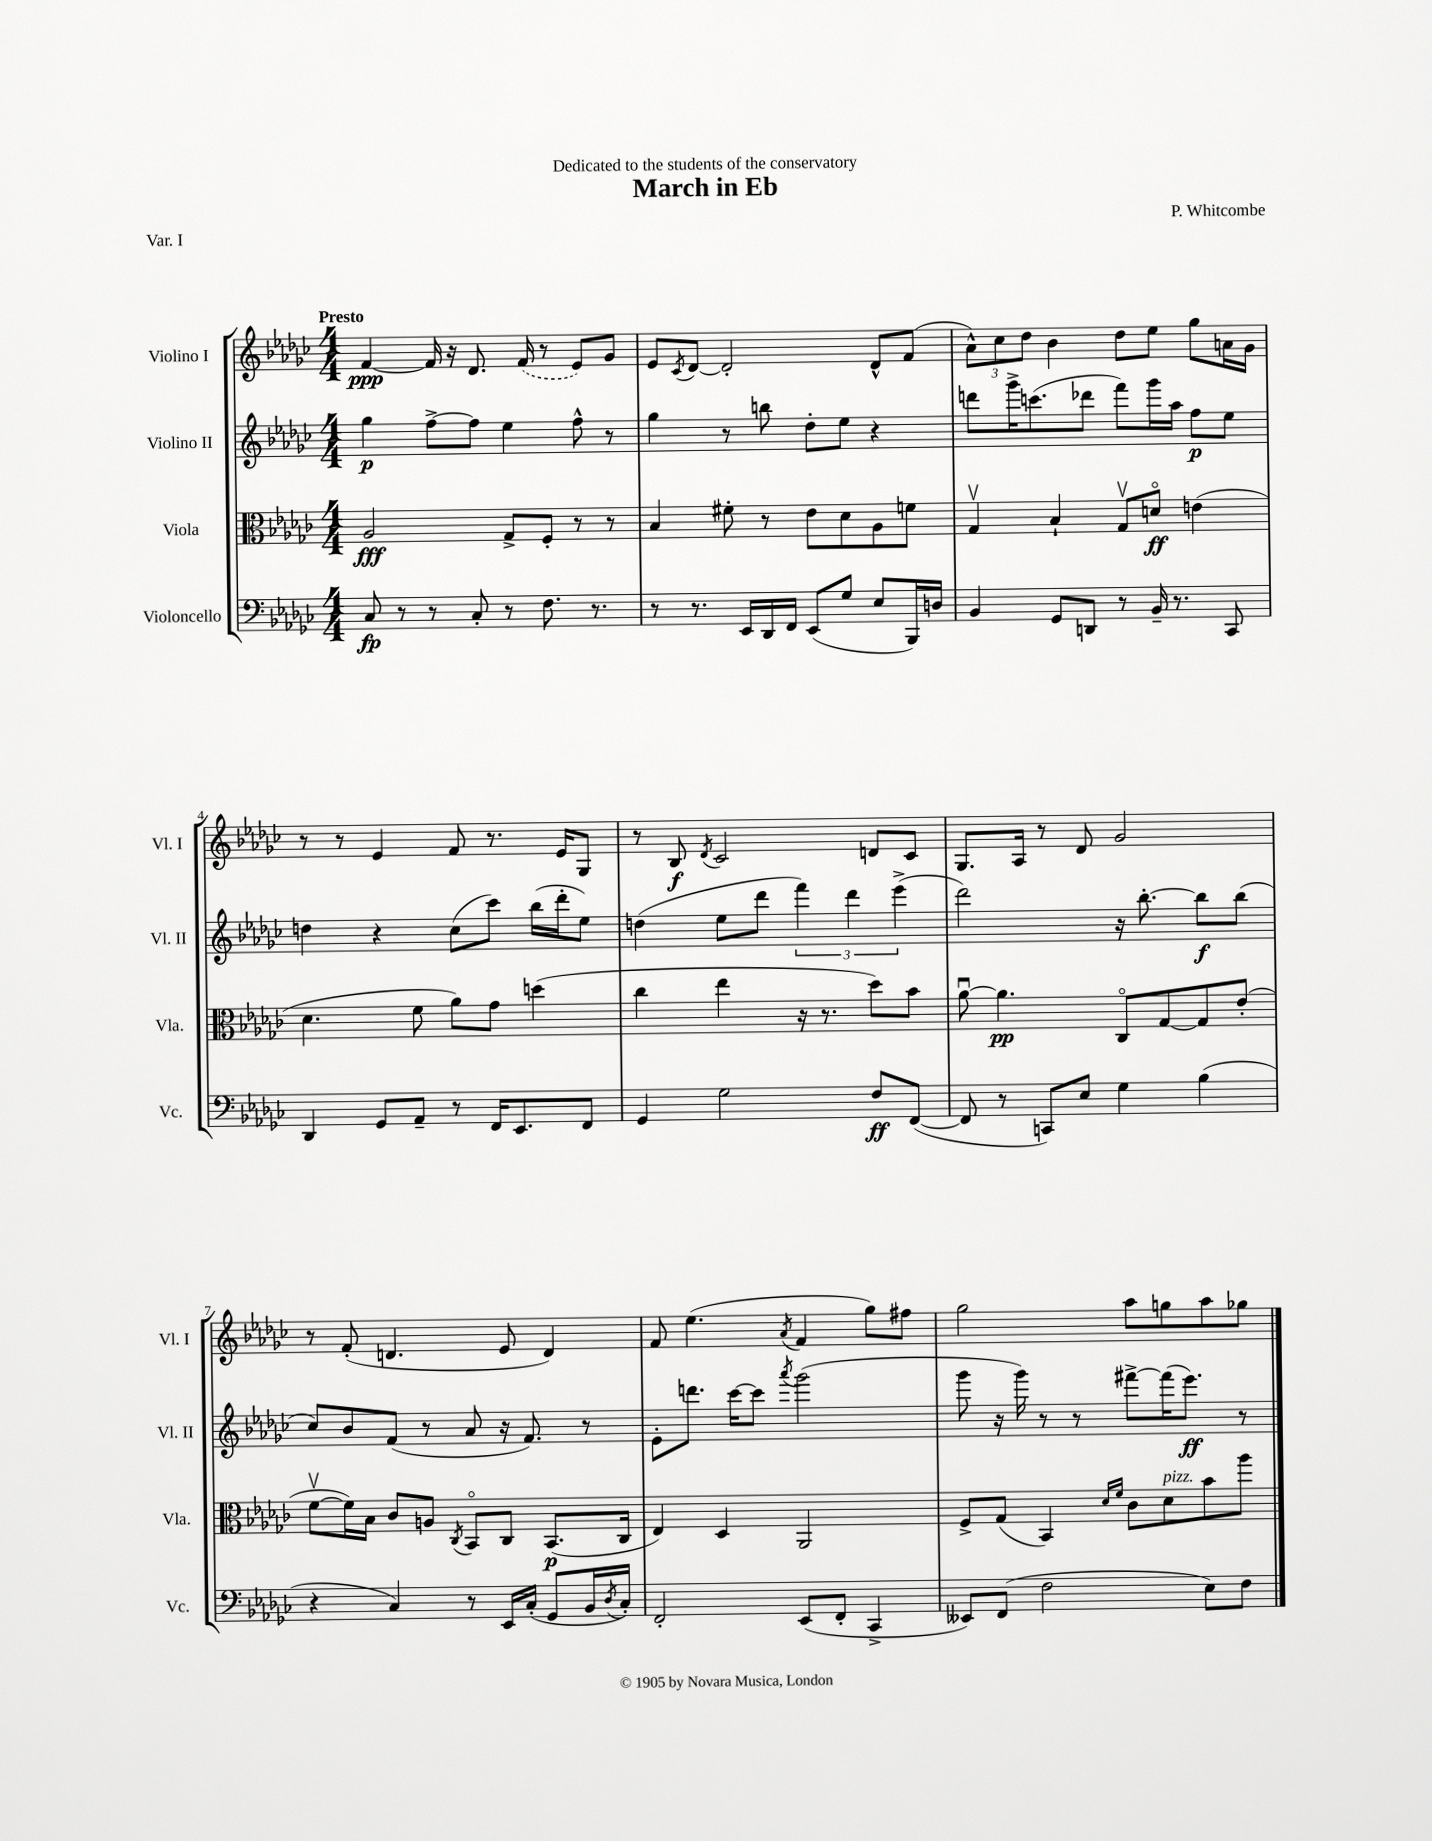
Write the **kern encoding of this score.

**kern	**dynam	**kern	**dynam	**kern	**dynam	**kern	**dynam
*part4	*part4	*part3	*part3	*part2	*part2	*part1	*part1
*staff4	*staff4	*staff3	*staff3	*staff2	*staff2	*staff1	*staff1
*I"Violoncello	*	*I"Viola	*	*I"Violino II	*	*I"Violino I	*
*I'Vc.	*	*I'Vla.	*	*I'Vl. II	*	*I'Vl. I	*
*clefF4	*	*clefC3	*	*clefG2	*	*clefG2	*
*k[b-e-a-d-g-c-]	*	*k[b-e-a-d-g-c-]	*	*k[b-e-a-d-g-c-]	*	*k[b-e-a-d-g-c-]	*
*M4/4	*	*M4/4	*	*M4/4	*	*M4/4	*
=1	=1	=1	=1	=1	=1	=1	=1
!	!	!	!	!	!	!LO:TX:a:B:t=Presto	!
8C-/	fp	2A-/	fff	4gg-\	p	[4f/	ppp
8r	.	.	.	.	.	.	.
8r	.	.	.	[8ff^\L	.	16f/]	.
.	.	.	.	.	.	16r	.
8C-'/	.	.	.	8ff\J]	.	8.d-/	.
8r	.	8G-^/L	.	4ee-\	.	.	.
.	.	.	.	.	.	(16f/	.
8.F\	.	8F'/J	.	.	.	8r	.
.	.	8r	.	8ff^^\	.	8e-/L)	.
8.r	.	.	.	.	.	.	.
.	.	8r	.	8r	.	8g-/J	.
=2	=2	=2	=2	=2	=2	=2	=2
8r	.	4B-/	.	4gg-\	.	8e-/L	.
.	.	.	.	.	.	8qc-/	.
8.r	.	.	.	.	.	[8d-/J	.
.	.	8f#X'\	.	8r	.	2d-'/]	.
16EE-/LL	.	.	.	.	.	.	.
16DD-/	.	8r	.	8bbn\	.	.	.
16FF/JJ	.	.	.	.	.	.	.
(8EE-/L	.	8e-\L	.	8dd-'\L	.	.	.
8G-/J	.	8d-\	.	8ee-\J	.	.	.
8E-/L	.	8A-\	.	4r	.	8d-^^/L	.
16BBB-/L)	.	8fn\J	.	.	.	(8f/J	.
16Dn/JJ	.	.	.	.	.	.	.
=3	=3	=3	=3	=3	=3	=3	=3
4BB-/	.	4G-v/	.	8dddn\L	.	12a-^^\L)	.
.	.	.	.	.	.	12cc-\	.
.	.	.	.	16ggg-^\K	.	.	.
.	.	.	.	.	.	12dd-\J	.
.	.	.	.	(8.cccn\	.	.	.
8GG-/L	.	4B-`/	.	.	.	4b-\	.
8DDn/J	.	.	.	8ddd-X\J	.	.	.
8r	.	8G-v/L	.	8fff\L)	.	8dd-\L	.
16BB-~/	.	8dn/J	ff	16ggg-\L	.	8ee-\J	.
8.r	.	.	.	16aa-\JJ	.	.	.
.	.	(4en\	.	8ff\L	p	8gg-\L	.
8CC-/	.	.	.	8ee-\J	.	16an\L	.
.	.	.	.	.	.	16g-\JJ	.
!!LO:LB:g=z
=4	=4	=4	=4	=4	=4	=4	=4
4DD-/	.	4.d-\	.	4ddn\	.	8r	.
.	.	.	.	.	.	8r	.
8GG-/L	.	.	.	4r	.	4e-/	.
8AA-~/J	.	8f\	.	.	.	.	.
8r	.	8a-\L)	.	(8cc-\L	.	8f/	.
16FF/KL	.	8g-\J	.	8ccc-\J)	.	8.r	.
8.EE-/	.	.	.	.	.	.	.
.	.	(4ddn\	.	(16bb-\LL	.	.	.
.	.	.	.	16ddd-'\J	.	16e-/KL	.
8FF/J	.	.	.	8ee-\J)	.	8G-/J	.
=5	=5	=5	=5	=5	=5	=5	=5
4GG-/	.	4cc-\	.	(4ddn\	.	8r	.
.	.	.	.	.	.	8B-/	f
.	.	.	.	.	.	8qd-/	.
2G-\	.	4ee-\	.	8ee-\L	.	2c-/	.
.	.	.	.	8ddd-\J	.	.	.
.	.	16r	.	6fff\)	.	.	.
.	.	8.r	.	.	.	.	.
.	.	.	.	6ddd-\	.	.	.
8F/L	ff	8dd-\L)	.	.	.	8dn/L	.
.	.	.	.	(6eee-^\	.	.	.
([8FF/J	.	8b-\J	.	.	.	8c-/J	.
=6	=6	=6	=6	=6	=6	=6	=6
8FF/]	.	[8a-u\	.	2ddd-\)	.	8.G-/L	.
8r	.	4.a-\]	pp	.	.	.	.
.	.	.	.	.	.	16A-/Jk	.
8CCn/L)	.	.	.	.	.	8r	.
8E-/J	.	.	.	.	.	8d-/	.
4G-\	.	8C-/L	.	16r	.	2g-/	.
.	.	.	.	[8.bb-'\	.	.	.
.	.	[8G-/	.	.	.	.	.
(4B-\	.	8G-/]	.	8bb-\L]	f	.	.
.	.	(8e-'/J	.	(8bb-\J	.	.	.
!!LO:LB:g=z
=7	=7	=7	=7	=7	=7	=7	=7
4r	.	[8fv\L	.	8cc-/L)	.	8r	.
.	.	16f\L])	.	8b-/	.	(8f'/	.
.	.	16B-\JJ	.	.	.	.	.
4C-/)	.	8c-/L	.	(8f/J	.	4.dn/	.
.	.	8An/J	.	8r	.	.	.
.	.	8qC-/	.	.	.	.	.
8r	.	8BB-/L	.	8a-/	.	.	.
16EE-/LL	.	8C-/J	.	16r	.	8e-/	.
(16C-'/JJ	.	.	.	8.f/)	.	.	.
8GG-/L	.	(8.BB-/L	p	.	.	4d/)	.
16BB-/L	.	.	.	8r	.	.	.
8qD-/	.	.	.	.	.	.	.
16C-'/JJ)	.	16C-/Jk	.	.	.	.	.
=8	=8	=8	=8	=8	=8	=8	=8
2FF'/	.	4E-/)	.	8e-'\L	.	8f/	.
.	.	.	.	8.dddn\J	.	(4.ee-\	.
.	.	4D-/	.	.	.	.	.
.	.	.	.	[16ccc-\KL	.	.	.
.	.	.	.	8ccc-\J]	.	.	.
.	.	.	.	8qaaa-/	.	8qa-/	.
(8EE-/L	.	2AA-/	.	(2ggg-\	.	4f/	.
8FF'/J	.	.	.	.	.	.	.
4CC-^/	.	.	.	.	.	8gg-\L)	.
.	.	.	.	.	.	8ff#X\J	.
=9	=9	=9	=9	=9	=9	=9	=9
8EE--X/L)	.	8F^/L	.	8ggg-\	.	2gg-\	.
(8FF/J	.	(8G-/J	.	16r	.	.	.
.	.	.	.	16ggg-\)	.	.	.
2F\	.	4BB-/)	.	8r	.	.	.
.	.	.	.	8r	.	.	.
.	.	16qqd-/LL	.	.	.	.	.
.	.	16qqf/JJ	.	.	.	.	.
.	.	8c-\L	.	[8fff#X^\L	.	8aa-\L	.
!	!	!LO:TX:a:i:t=pizz.	!	!	!	!	!
.	.	8d-\	.	(16fff#\K]	.	8ggn\	.
.	.	.	.	8.eee-\J)	ff	.	.
8E-\L)	.	8b-\	.	.	.	8aa-\	.
8F\J	.	8aa-\J	.	8r	.	8gg-X\J	.
==	==	==	==	==	==	==	==
*-	*-	*-	*-	*-	*-	*-	*-
